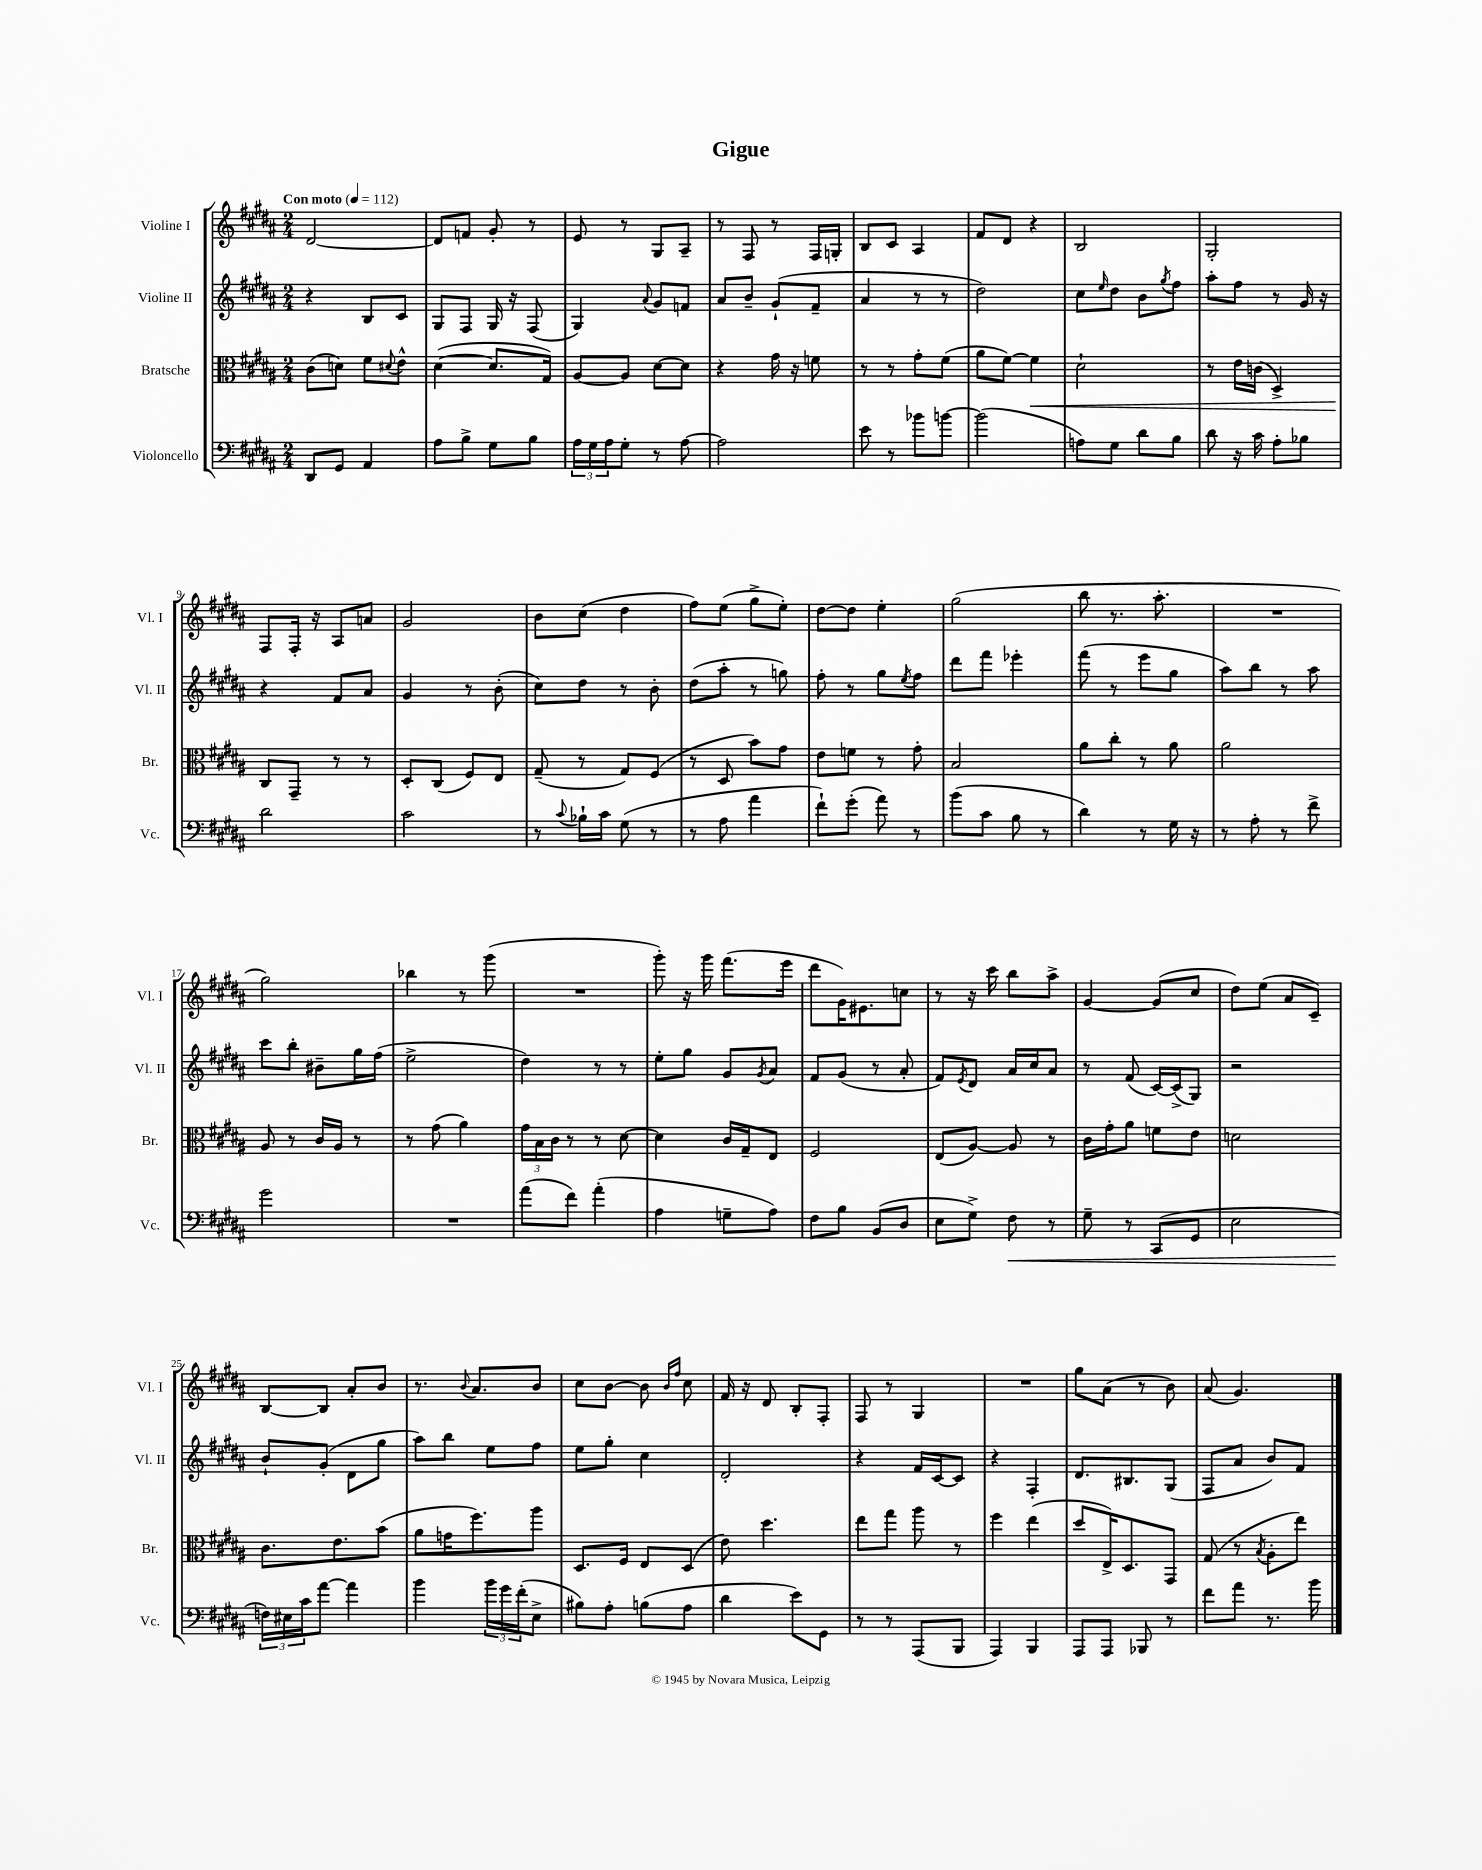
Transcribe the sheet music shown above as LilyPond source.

\header { title = "Gigue" }
<<
\new StaffGroup <<
\new Staff = "s0" \with { instrumentName = "Violine I" shortInstrumentName = "Vl. I" } {
    \clef treble \key b \major \numericTimeSignature \time 2/4 \tempo "Con moto" 4 = 112
    dis'2~ |
    dis'8 f'8 gis'8-. r8 |
    e'8 r8 gis8 ais8-- |
    r8 fis8 r8 fis16 g16-. |
    b8 cis'8 ais4 |
    fis'8 dis'8 r4 |
    b2 |
    gis2-. |
    fis8 fis16-. r16 ais8 a'8 |
    gis'2 |
    b'8 cis''8( dis''4 |
    fis''8) e''8( gis''8-> e''8-.) |
    dis''8~ dis''8 e''4-. |
    gis''2( |
    b''8 r8. ais''8.-. |
    R2 |
    gis''2) |
    bes''4 r8 gis'''8( |
    R2 |
    gis'''8-.) r16 gis'''16 fis'''8.( e'''16 |
    dis'''8 gis'16) eis'8. c''8 |
    r8 r16 cis'''16 b''8 ais''8-> |
    gis'4~ gis'8( cis''8 |
    dis''8) e''8( ais'8 cis'8--) |
    b8~ b8 ais'8-. b'8 |
    r8. \appoggiatura { b'8 } ais'8. b'8 |
    cis''8 b'8~ b'8 \grace { b'16 fis''16 } cis''8 |
    fis'16 r16 dis'8 b8-. fis8-. |
    fis8 r8 gis4 |
    R2 |
    gis''8 ais'8( r8 b'8) |
    ais'8( gis'4.) \bar "|." |
}
\new Staff = "s1" \with { instrumentName = "Violine II" shortInstrumentName = "Vl. II" } {
    \clef treble \key b \major \numericTimeSignature \time 2/4
    r4 b8 cis'8 |
    gis8 fis8 gis16 r16 fis8( |
    gis4) \appoggiatura { ais'8 } gis'8 f'8 |
    ais'8 b'8-- gis'8-!( fis'8-- |
    ais'4 r8 r8 |
    dis''2) |
    cis''8 \grace { e''16 } dis''8 b'8 \acciaccatura { gis''8 } fis''8 |
    ais''8-. fis''8 r8 gis'16 r16 |
    r4 fis'8 ais'8 |
    gis'4 r8 b'8-.( |
    cis''8) dis''8 r8 b'8-. |
    dis''8( ais''8-. r8 g''8) |
    fis''8-. r8 gis''8 \acciaccatura { e''8 } fis''8 |
    dis'''8 fis'''8 ees'''4-. |
    fis'''8( r8 e'''8 gis''8 |
    ais''8) b''8 r8 ais''8 |
    cis'''8 b''8-. bis'8-- gis''16 fis''16( |
    e''2-> |
    dis''4) r8 r8 |
    e''8-. gis''8 gis'8 \acciaccatura { gis'8 } ais'8 |
    fis'8 gis'8( r8 ais'8-. |
    fis'8) \acciaccatura { e'8 } dis'8 ais'16 cis''16 ais'8 |
    r8 fis'8( cis'16~) cis'16->( gis8) |
    r2 |
    b'8-! gis'8-.( dis'8 gis''8 |
    ais''8) b''8 e''8 fis''8 |
    e''8 gis''8-. cis''4 |
    dis'2-. |
    r4 fis'16 cis'16~ cis'8 |
    r4 fis4-. |
    dis'8. bis8. gis8( |
    fis8 ais'8 b'8) fis'8 \bar "|." |
}
\new Staff = "s2" \with { instrumentName = "Bratsche" shortInstrumentName = "Br." } {
    \clef alto \key b \major \numericTimeSignature \time 2/4
    cis'8( d'8) fis'8 \appoggiatura { dis'8 } e'8-^ |
    dis'4~( dis'8. gis16) |
    ais8~ ais8 dis'8~ dis'8 |
    r4 gis'16 r16 f'8 |
    r8 r8 gis'8-. fis'8( |
    ais'8 fis'8~) fis'4\< |
    dis'2-! |
    r8 e'16 c'16( dis4->) |
    cis8\! gis,8-- r8 r8 |
    dis8-. cis8( fis8) e8 |
    gis8--( r8 gis8) fis8( |
    r8 dis8 b'8) gis'8 |
    e'8 f'8 r8 gis'8-. |
    b2 |
    ais'8 cis''8-. r8 ais'8 |
    ais'2 |
    ais8 r8 cis'16 ais16 r8 |
    r8 gis'8( ais'4) |
    \tuplet 3/2 { gis'16 b16 cis'16 } r8 r8 dis'8~ |
    dis'4 cis'16 gis16-- e8 |
    fis2 |
    e8( ais8~) ais8 r8 |
    cis'16 gis'16-. ais'8 f'8 e'8 |
    d'2 |
    cis'8. e'8. b'8( |
    ais'8 g'16 fis''8.) ais''8 |
    dis8. fis16 e8 dis8( |
    e'8) dis''4. |
    e''8 gis''8 ais''8 r8 |
    fis''4 e''4( |
    dis''8 e16->) dis8. gis,8 |
    gis8( r8 \acciaccatura { b8 } ais8-. e''8) \bar "|." |
}
\new Staff = "s3" \with { instrumentName = "Violoncello" shortInstrumentName = "Vc." } {
    \clef bass \key b \major \numericTimeSignature \time 2/4
    dis,8 gis,8 ais,4 |
    ais8 b8-> gis8 b8 |
    \tuplet 3/2 { ais16 gis16 ais16 } gis8-. r8 ais8~ |
    ais2 |
    e'8 r8 bes'8 b'8~ |
    b'2( |
    a8) gis8 dis'8 b8 |
    dis'8 r16 cis'16 ais8-. bes8 |
    dis'2 |
    cis'2 |
    r8 \appoggiatura { cis'8 } bes16-! cis'16 gis8( r8 |
    r8 ais8 ais'4 |
    fis'8-!) gis'8-.( ais'8) r8 |
    b'8( cis'8 b8 r8 |
    dis'4) r8 gis16 r16 |
    r8 ais8-. r8 fis'8-> |
    gis'2 |
    R2 |
    ais'8( fis'8) ais'4-.( |
    ais4 g8-- ais8) |
    fis8 b8 b,8( dis8 |
    e8 gis8->) fis8\< r8 |
    gis8-- r8 cis,8( gis,8 |
    e2 |
    \tuplet 3/2 { f16\!) eis16 cis'16 } ais'8~ ais'4 |
    b'4 \tuplet 3/2 { b'16 gis'16 fis'16-.( } e8-> |
    bis8) ais8-. b8( ais8 |
    dis'4 e'8) gis,8 |
    r8 r8 ais,,8( b,,8 |
    ais,,4) b,,4 |
    ais,,8 ais,,8 bes,,8 r8 |
    fis'8 ais'8 r8. b'16 \bar "|." |
}
>>
>>
